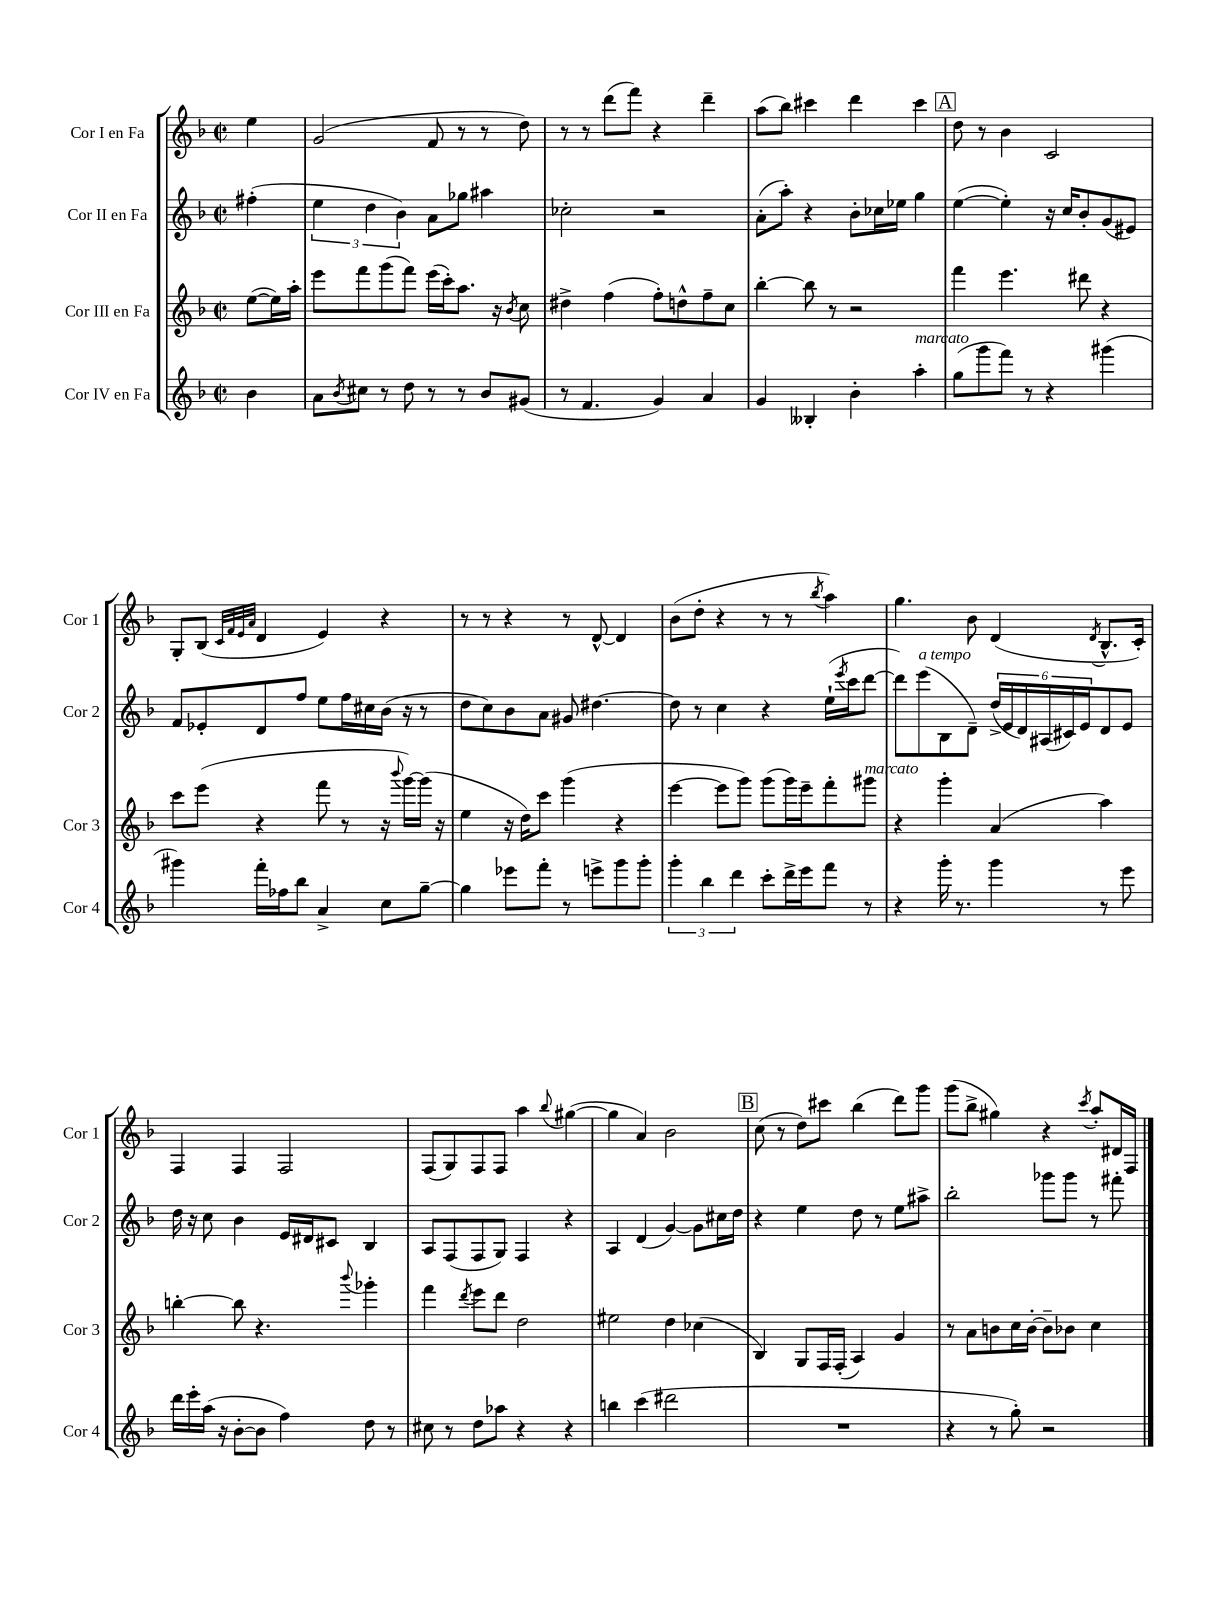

**kern	**kern	**kern	**kern
*staff4	*staff3	*staff2	*staff1
*clefG2	*clefG2	*clefG2	*clefG2
*k[b-]	*k[b-]	*k[b-]	*k[b-]
*M2/2	*M2/2	*M2/2	*M2/2
*met(c|)	*met(c|)	*met(c|)	*met(c|)
4b-	([8ee	(4ff#'	4ee
.	16ee])	.	.
.	16aa'	.	.
=	=	=	=
8a	8eee	6ee	(2g
8qb-	.	.	.
8cc#	8fff	.	.
.	.	6dd	.
8r	(8ggg	.	.
.	.	6b-)	.
8dd	8fff)	.	.
8r	(16eee	8a	8f
.	16ccc')	.	.
8r	8.aa	8gg-	8r
8b-	.	4aa#	8r
.	16r	.	.
.	8qb-	.	.
(8g#	8cc	.	8dd)
=	=	=	=
8r	4dd#^	2cc-'	8r
4.f	.	.	8r
.	(4ff	.	(8ddd
.	.	.	8fff)
4g)	8ff')	2r	4r
.	8dd^^	.	.
4a	8ff~	.	4ddd~
.	8cc	.	.
=	=	=	=
4g	[4bb-'	(8a'	(8aa
.	.	8aa')	8bb-)
4B--'	8bb-]	4r	4ccc#
.	8r	.	.
4b-'	2r	8b-'	4ddd
.	.	16cc-	.
.	.	16ee-	.
4aa'	.	4gg	4ccc#
=	=	=	=
(8gg	4fff	([4ee	8dd
8ggg	.	.	8r
8fff)	4.eee	4ee'])	4b-
8r	.	.	.
4r	.	16r	2c
.	.	16cc	.
.	8ddd#	8b-'	.
(4ggg#	4r	(8g	.
.	.	8e#)	.
=	=	=	=
4ggg#)	8ccc	8f	8G'
.	(8eee	8e-'	(8B-
.	.	.	32qqc
.	.	.	32qqf
.	.	.	32qqe
.	.	.	32qqa
16fff'	4r	8d	4d
16ff-	.	.	.
8bb-	.	8ff	.
4a^	8fff	8ee	4e)
.	8r	16ff	.
.	.	16cc#	.
8cc	16r	(16b-	4r
.	8qqbbb-	.	.
.	[16ggg)	16r	.
[8gg~	(16ggg]	8r	.
.	16r	.	.
=	=	=	=
4gg]	4ee	8dd	8r
.	.	8cc)	8r
8eee-	16r	8b-	4r
.	16dd)	.	.
8fff'	8ccc	8a	.
8r	(4ggg	8g#	8r
8eee^	.	[4.dd#	[8d^^
8ggg	4r	.	4d]
8ggg'	.	.	.
=	=	=	=
6ggg'	[4eee	8dd#]	(8b-
.	.	8r	8dd'
6bb-	.	.	.
.	8eee]	4cc	4r
6ddd	.	.	.
.	8ggg)	.	.
8ccc'	(8ggg	4r	8r
16ddd^	16ggg)	.	8r
16eee	16eee~	.	.
.	.	.	8qbb-
8fff	8fff'	(16ee`	4aa)
.	.	8qeee	.
.	.	16ccc	.
8r	8ggg#	[8ddd	.
=	=	=	=
4r	4r	8ddd])	4.gg
.	.	(8eee	.
16ggg'	4ggg'	8B-	.
8.r	.	.	.
.	.	8d~)	8b-
4ggg	(4a	(24dd^	(4d
.	.	24e	.
.	.	24d)	.
.	.	(24A#	.
.	.	24c#)	.
.	.	24e	.
.	.	.	8qd
8r	4aa)	8d	8.B-^^
8eee	.	8e	.
.	.	.	16c')
=	=	=	=
16ddd	[4bb'	16dd	4F
16eee'	.	16r	.
(16aa	.	8cc	.
16r	.	.	.
[8b-'	8bb]	4b-	4F
8b-]	4.r	.	.
4ff)	.	16e	2F
.	.	16d#	.
.	.	8c#	.
.	8qqbbb-	.	.
8dd	4ggg-'	4B-	.
8r	.	.	.
=	=	=	=
8cc#	4fff	8A	(8F
8r	.	(8F	8G)
.	8qddd	.	.
8dd	8eee	8F	8F
8aa-	8ddd	8G)	8F
4r	2dd	4F	4aa
.	.	.	8qqbb-
4r	.	4r	([4gg#
=	=	=	=
4bb	2ee#	4A	4gg#]
(4ccc	.	(4d	4a)
2ddd#	4dd	[4g)	2b-
.	(4cc-	8g]	.
.	.	16cc#	.
.	.	16dd	.
=	=	=	=
1r	4B-)	4r	(8cc
.	.	.	8r
.	8G	4ee	8dd)
.	16F	.	8ccc#
.	(16F'	.	.
.	4A)	8dd	(4bb-
.	.	8r	.
.	4g	8ee	8ddd)
.	.	8aa#^	8ggg
=	=	=	=
4r	8r	2bb-'	(8ggg
.	8a	.	8bb-^
8r	8b	.	4gg#)
8gg')	16cc	.	.
.	[16b'	.	.
2r	8b~]	8ggg-	4r
.	8b-	8ggg-	.
.	.	.	8qccc
.	4cc	8r	8aa'
.	.	8fff#'	16d#
.	.	.	16F
==	==	==	==
*-	*-	*-	*-
